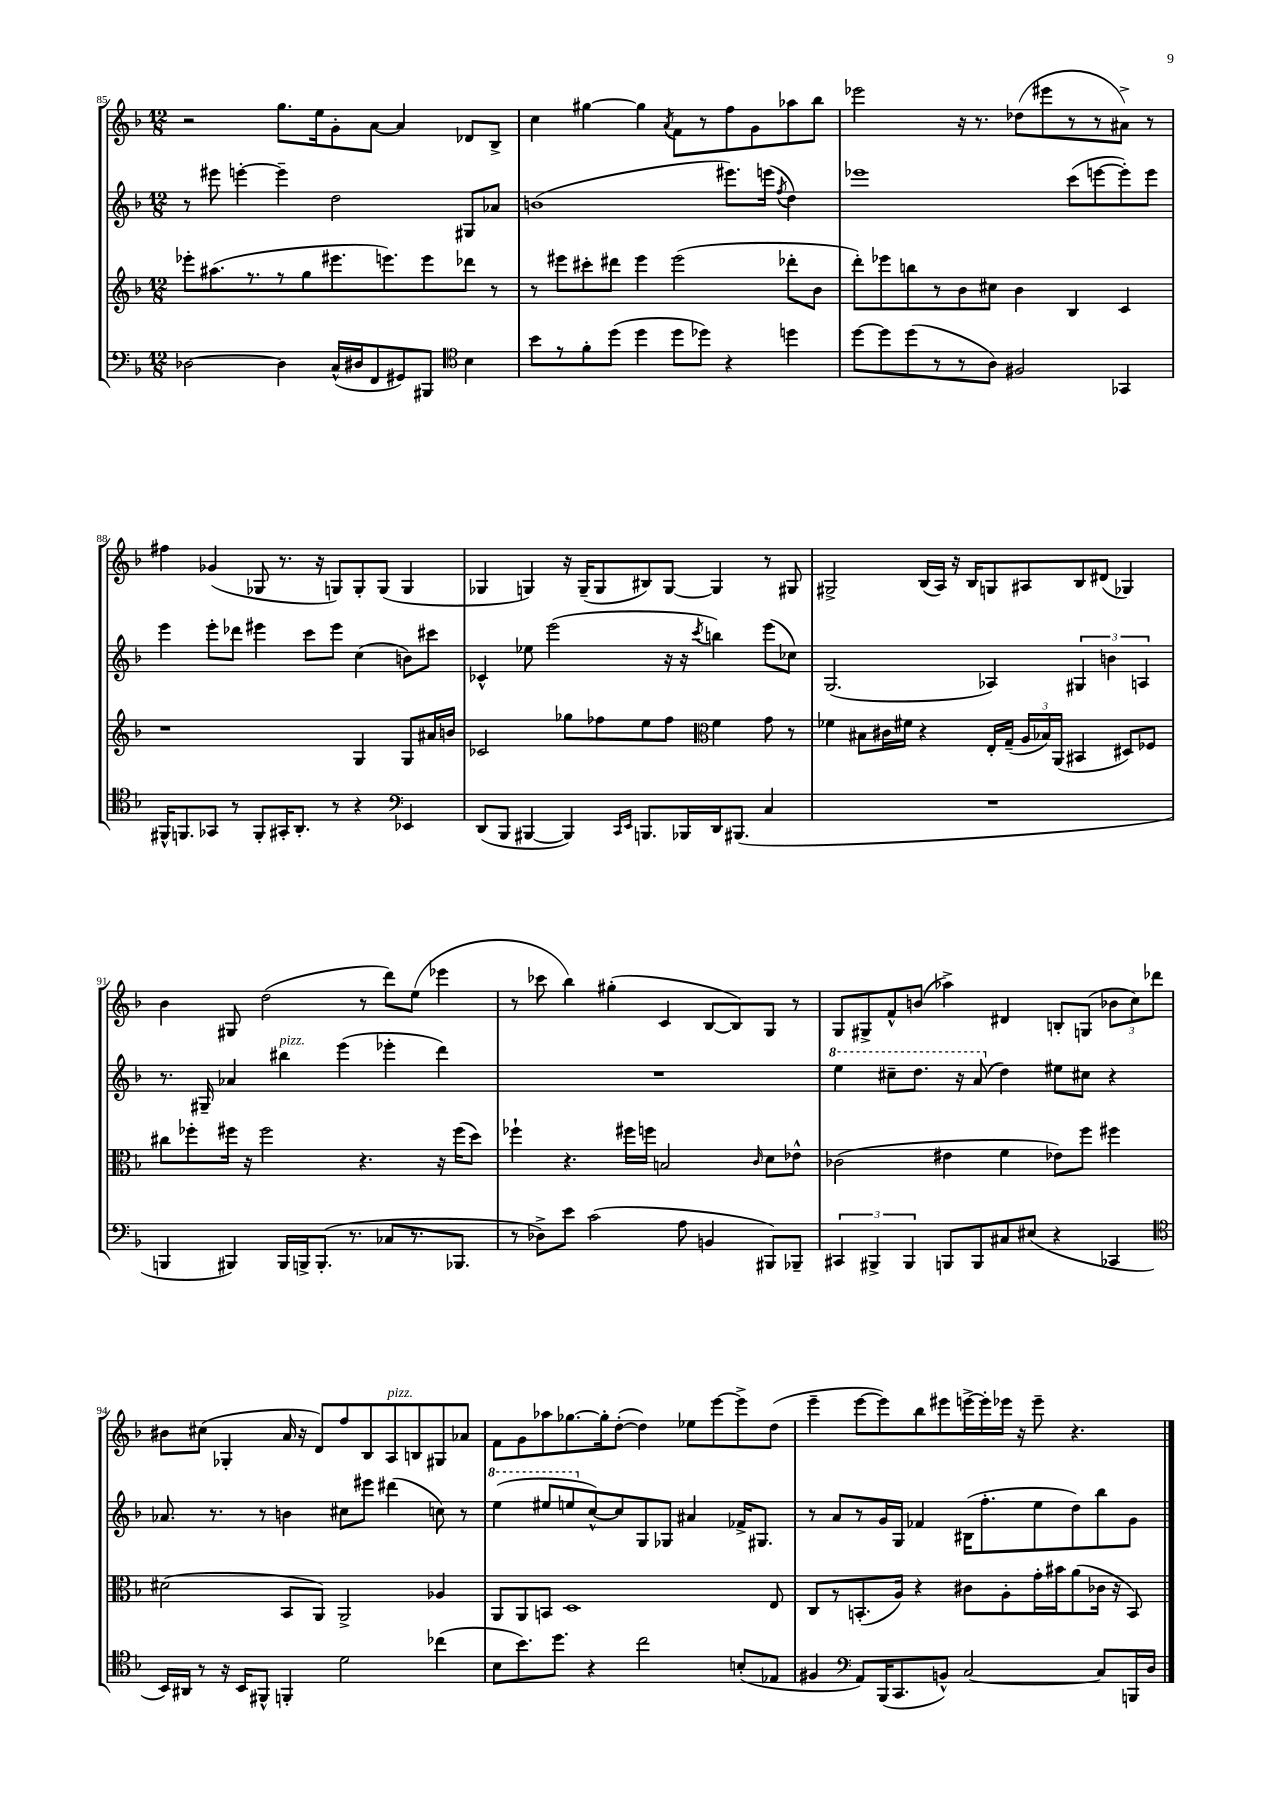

**kern	**kern	**kern	**kern
*part4	*part3	*part2	*part1
*staff4	*staff3	*staff2	*staff1
*clefF4	*clefG2	*clefG2	*clefG2
*k[b-]	*k[b-]	*k[b-]	*k[b-]
*M12/8	*M12/8	*M12/8	*M12/8
=85	=85	=85	=85
[2D-X\	8eee-X'\L	8r	2r
.	(8.aa#X\	8eee#X\	.
.	.	[4eeen'\	.
.	8.r	.	.
4D-\]	8r	4eee~\]	8.gg\L
.	8gg\	.	.
.	.	.	16ee\k
(16C^^/LL	8.eee#X\	2dd\	8g'\
16D#X/J	.	.	.
8FF/	.	.	[8a\J
.	8.eeen\)	.	.
8GG#X/)	.	.	4a/]
8BBB#X/J	8eee\	.	.
*clefC4	*	*	*
4B-\	8ddd-X\J	8G#X/L	8d-X/L
.	8r	8a-X/J	8B-^/J
=86	=86	=86	=86
8b-\L	8r	(1bn	4cc\
8r	8eee#X\L	.	.
8f'\	8ccc#X'\	.	[4gg#X\
(8dd\J	8ddd#X\J	.	.
4dd\	4eee#\	.	4gg#\]
.	.	.	8qa/
8dd\L	(2eee#\	.	8f\L
8dd-X\J)	.	.	8r
4r	.	8.eee#X\L)	8ff\
.	.	.	8g\
.	.	(16eeen\Jk	.
.	.	8qff/	.
4ddn\	8ddd-X'\L	4dd\)	8aa-X\
.	8b-\J	.	8bb-\J
=87	=87	=87	=87
[8dd\L	8ddd'\L)	1eee-X	2eee-X\
8dd\]	8eee-X\	.	.
(8dd\	8bbn\	.	.
8r	8r	.	.
8r	8b-\	.	16r
.	.	.	8.r
8A\J)	8cc#X\J	.	.
2F#X/	4b-\	.	(8dd-X\L
.	.	.	8eee#X\
.	4B-/	(8ccc\L	8r
.	.	[8eeen\	8r
4GG-X/	4c/	8eee'\])	8a#X^\J)
.	.	8eee\J	8r
!!LO:LB:g=z
=88	=88	=88	=88
16FF#X^^/KL	1r	4eee\	4ff#X\
8.FFn/	.	.	.
8GG-X/J	.	8eee'\L	(4g-X/
8r	.	8ddd-X\J	.
8FF'/L	.	4eee#X\	8G-X/
16GG#X'/K	.	.	8.r
8.AA'/J	.	.	.
.	.	8ccc\L	.
.	.	.	16r
8r	.	8eee#\J	8Gn/L)
4r	4G/	(4cc\	8G'/
.	.	.	(8G/J
*clefF4	*	*	*
4EE-X/	8G/L	8bn\L)	4G/
.	16a#X/L	8ccc#X\J	.
.	16bn/JJ	.	.
=89	=89	=89	=89
(8DD/L	2c-X/	4c-X^^/	4G-X/
8BBB-/J	.	.	.
[4BBB#X/	.	8ee-X\	4Gn/)
.	.	(2eee\	.
4BBB#/])	8gg-X\L	.	16r
.	.	.	(16G~/KL
.	8ff-X\	.	8G/
16qqCC/LL	.	.	.
16qqEE/JJ	.	.	.
8.BBBn/L	8ee\	.	8B#X/)
.	8ff-\J	16r	[8G/J
16BBB-X/L	.	16r	.
*	*clefC3	*	*
.	.	8qccc/	.
16DD/J	4f\	4bbn\)	4G/]
(8.BBB#X/J	.	.	.
4C/	8g\	(8eee\L	8r
.	8r	8cc-X\J)	8G#X/
=90	=90	=90	=90
1.r	4f-X\	(2.G/	2G#X^/
.	8B#X\L	.	.
.	16c#X\L	.	.
.	16f#X\JJ	.	.
.	4r	.	(16B-/LL
.	.	.	16A/JJ)
.	.	.	16r
.	.	.	16B-/KL
.	16E'/LL	4A-X/)	8Gn/
.	(16G~/JJ	.	.
.	24A/LL	.	8A#X/
.	24B-X/)	.	.
.	(24AA/JJ	.	.
.	4BB#X/	6G#X/	8B-/
.	.	.	(8d#X/J
.	.	6bn\	.
.	8D#X/L)	.	4G-X/)
.	.	6An/	.
.	8F-X/J	.	.
!!LO:LB:g=z
=91	=91	=91	=91
4BBBn/	8cc#X\L	8.r	4b-\
.	8ff-X'\	.	.
.	.	16G#X~/	.
4BBB#X/)	16ff#X\Jk	4a-X/	8G#X/
.	16r	.	.
.	2ff#\	.	(2dd\
!	!	!LO:TX:a:i:t=pizz.	!
16BBB#/LL	.	4bb#X\	.
16BBBn^/J	.	.	.
(8.BBB'/J	.	.	.
.	.	(4eee\	.
8.r	.	.	.
.	4.r	.	8r
8C-X/L	.	4eee-X'\	8ddd\L)
8.r	.	.	(8ee\J
.	16r	4ddd\)	4eee-X\
8.BBB-X/J	(16ff#\KL	.	.
.	8dd\J)	.	.
=92	=92	=92	=92
8r	4ff-X`\	1.r	8r
8D-X^\L)	.	.	8ccc-X\
8e\J	4.r	.	4bb-\)
(2c\	.	.	.
.	.	.	(4gg#X'\
.	16ff#X\LL	.	.
.	16ffn\JJ	.	.
.	2Bn/	.	4c/
8A\	.	.	.
4BBn/	.	.	[8B-/L
.	.	.	8B-/])
.	16qqc/	.	.
8BBB#X/L)	8d\L	.	8G/J
8BBB-X~/J	8e-X^^\J	.	8r
=93	=93	=93	=93
*	*	*8va	*
6CC#X/	(2c-X\	4eee\	8G/L
.	.	.	8G#X^/
6BBB#X^/	.	.	.
.	.	8ccc#X~\L	8f^^/
6BBB#/	.	.	.
.	.	8.ddd\J	(8bn/J
8BBBn/L	4e#X\	.	4aa-X^\)
.	.	16r	.
8BBB/	.	(8aa/	.
*	*	*X8va	*
8C#X/	4f\	4dd\)	4d#X/
(8E#X/J	.	.	.
4r	8e-X\L)	8ee#X\L	8Bn'/L
.	8ff\J	8cc#X\J	(8Gn/J
4CC-X/	4ff#X\	4r	12b-X\L
.	.	.	12cc\)
.	.	.	12ddd-X\J
!!LO:LB:g=z
=94	=94	=94	=94
*clefC4	*	*	*
16BB-/LL)	(2d#X\	8.a-X/	8b#X\L
16AA#X/JJ	.	.	.
8r	.	.	(8cc#X\J
.	.	8.r	.
16r	.	.	4G-X'/
16BB-/KL	.	.	.
8FF#X^^/J	.	8r	.
4FFn'/	8BB-/L	4bn\	16a/
.	.	.	16r
.	8AA/J)	.	8d/L)
2d\	2AA^/	8cc#X\L	8ff/
.	.	8eee#X\J	8B-/
!	!	!	!LO:TX:a:i:t=pizz.
.	.	(4ddd#X\	8A/
.	.	.	8Bn/
(4cc-X\	4A-X/	8ccn\)	8G#X/
.	.	8r	8a-X/J
=95	=95	=95	=95
*	*	*8va	*
8B-\L	8AA/L	(4eee\	8f\L
8.b-\)	8AA/	.	8g\
.	8BBn/J	8eee#X/L	8aa-X\
8.dd\J	.	.	.
.	1D	8eeen/	[8.gg-X\
*	*	*X8va	*
4r	.	[8cc^^/)	.
.	.	.	16gg-'\k]
.	.	8cc/]	([8dd'\J
2cc\	.	8G/	4dd\])
.	.	8G-X/J	.
.	.	4a#X/	8ee-X\L
.	.	.	[8eee\
(8Bn'/L	.	16f-X^/KL	8eee^\]
.	.	8.G#X/J	.
8E-X/J	8E/	.	(8dd\J
=96	=96	=96	=96
4F#X/	8C/L	8r	4eee~\
.	8r	8a/L	.
*clefF4	*	*	*
8AA/L)	(8.BBn'/	8r	[8eee\L
(16BBB-/K	.	16g/L	8eee\])
8.CC/	16A/Jk)	16G/JJ	.
.	4r	4f-X/	8bb-\
8BBn^^/J)	.	.	8eee#X\
[2C/	8c#X\L	(16B#X\KL	[16eeen^\L
.	.	8.ff'\	16eee'\]
.	8A'\	.	16eee-X\JJ
.	.	.	16r
.	16g'\L	8ee\	8eee-~\
.	16b#X\J	.	.
.	(8a\	8dd\)	4.r
8C/L]	16c-X\Jk	8bb-\	.
.	16r	.	.
16BBBn/L	8BB/)	8g\J	.
16D/JJ	.	.	.
==	==	==	==
*-	*-	*-	*-
